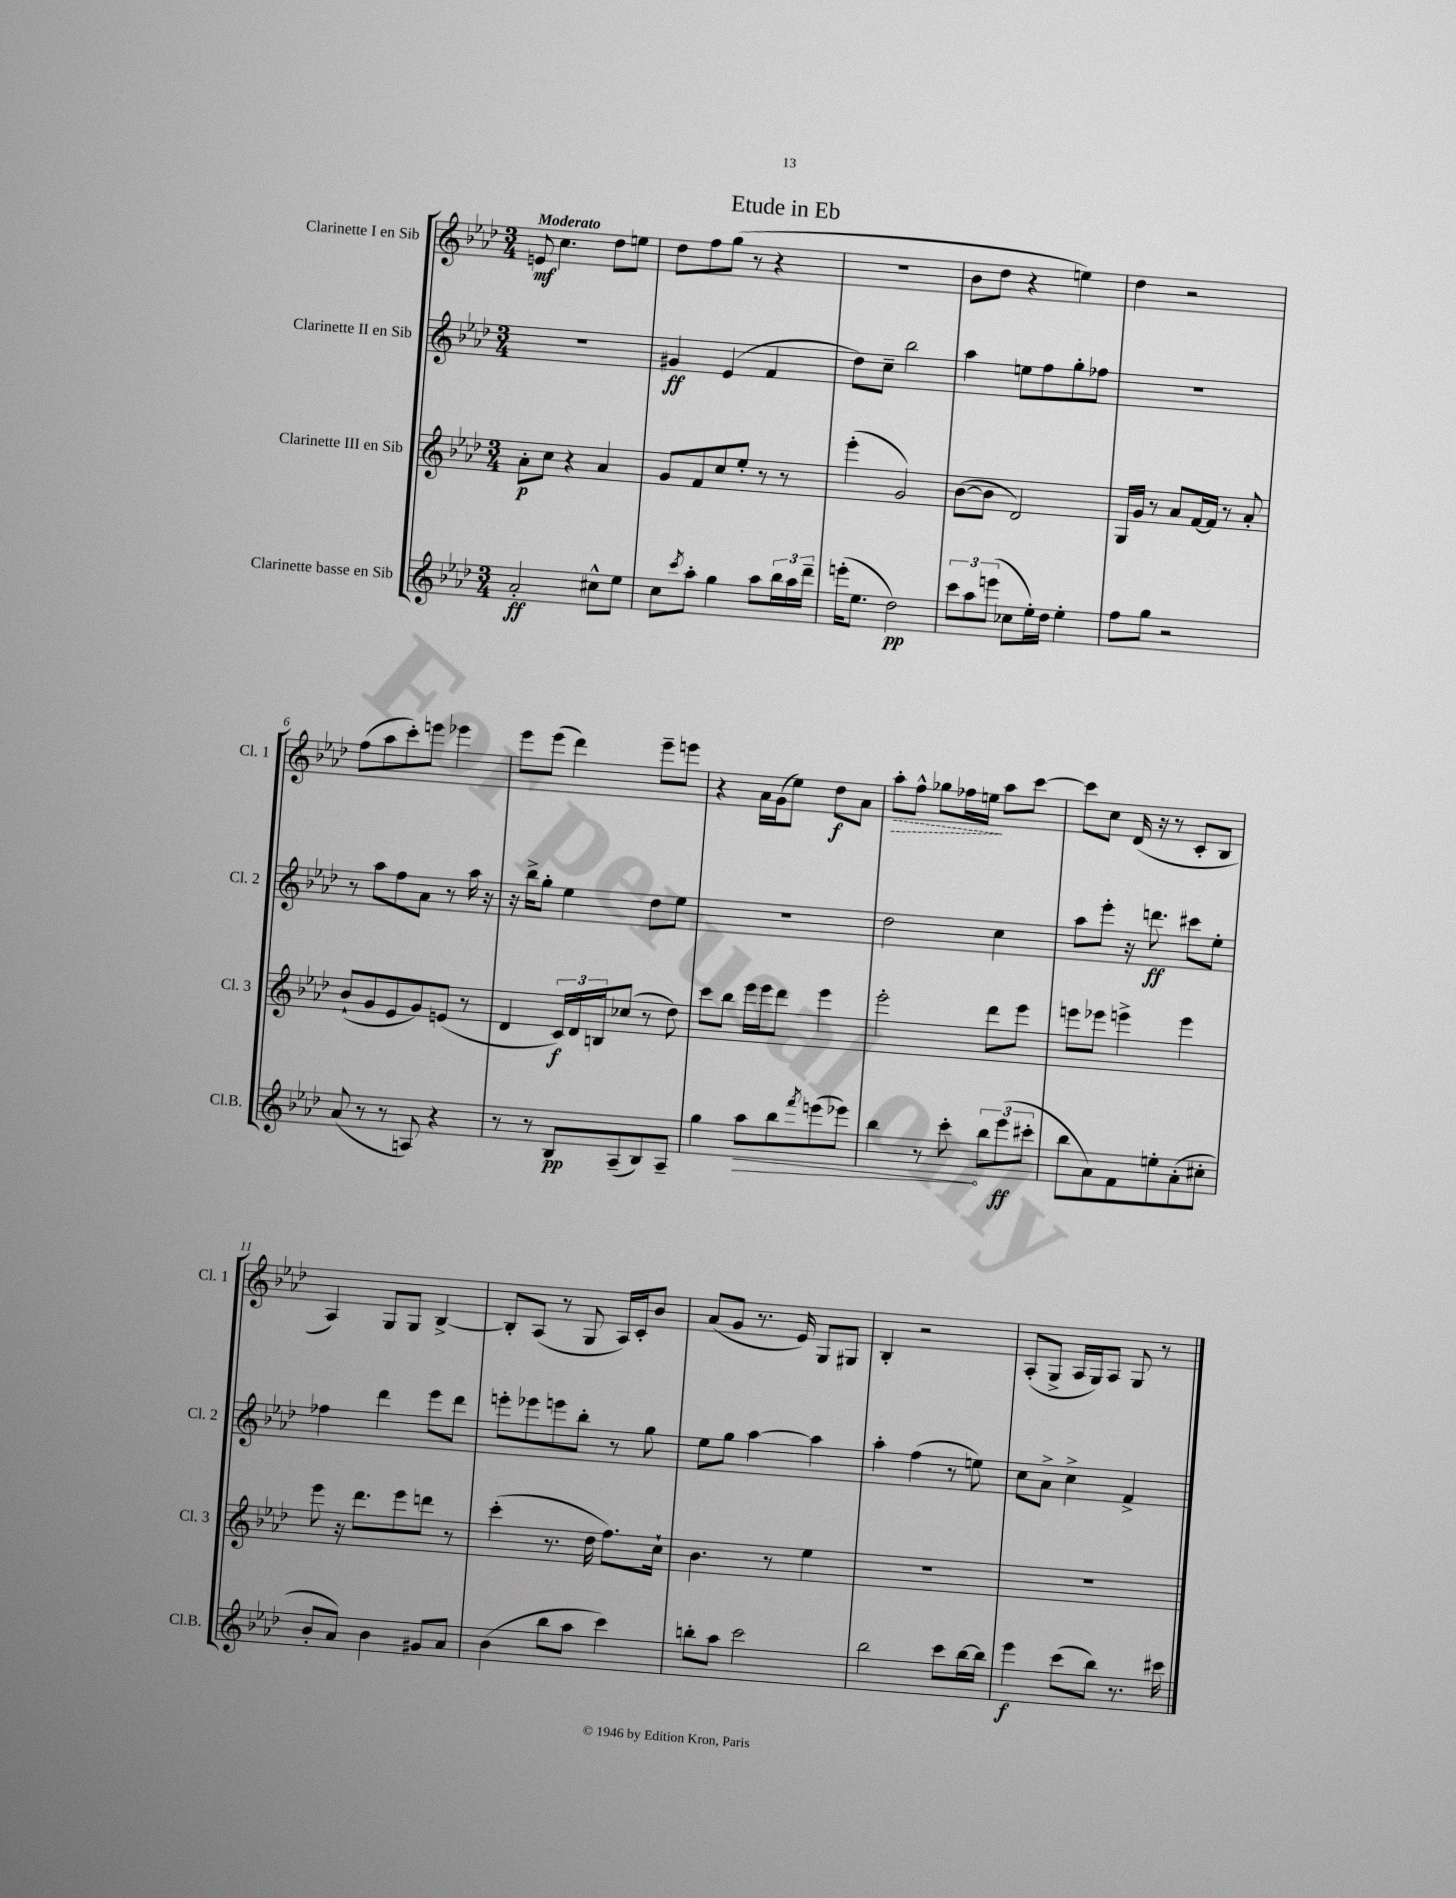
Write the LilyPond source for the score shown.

\header { title = "Etude in Eb" }
<<
\new StaffGroup <<
\new Staff = "s0" \with { instrumentName = "Clarinette I en Sib" shortInstrumentName = "Cl. 1" } {
    \clef treble \key aes \major \numericTimeSignature \time 3/4 \tempo "Moderato"
    e'8\mf c''4. des''8 e''8 |
    des''8 f''8 g''8( r8 r4 |
    R2. |
    bes'8 des''8 r4 e''4) |
    des''4 r2 |
    f''8( aes''8 c'''8-.) e'''8 ees'''4 |
    ees'''8 ees'''8( des'''4) ees'''8-- e'''8 |
    r4 aes'16 g'16( ees''8) des''8\f aes'8 |
    \once \override Hairpin.style = #'dashed-line aes''8-.\> f''8-^ ges''8 fes''16 e''16\! aes''8 c'''8~ |
    c'''8 c''8 des'16( r16 r8 c'8-. bes8 |
    aes4) g8 g8 bes4~-> |
    bes8-. aes8( r8 g8 aes16) c'16-. bes'8 |
    aes'8( g'8 r8. ees'16) g8 gis8 |
    bes4-. r2 |
    aes8-.( g8-> aes16 g16) aes8 g8 r8 \bar "|." |
}
\new Staff = "s1" \with { instrumentName = "Clarinette II en Sib" shortInstrumentName = "Cl. 2" } {
    \clef treble \key aes \major \numericTimeSignature \time 3/4
    R2. |
    gis'4\ff ees'4( f'4 |
    des''8) c''8-- bes''2 |
    aes''4 e''8 f''8 g''8-. fes''8 |
    R2. |
    r8 aes''8 f''8 aes'8 r8 aes''16 r16 |
    r16 bes''16-> g''8-. ees''4 des''8 ees''8 |
    R2. |
    des''2 c''4 |
    aes''8 ees'''8-. r16 d'''8.\ff cis'''8 ees''8-. |
    fes''4 des'''4 ees'''8 des'''8 |
    e'''8-. ees'''8 e'''8 bes''8-. r8 g''8 |
    ees''8 g''8 aes''4~ aes''4 |
    aes''4-. f''4( r8 e''8) |
    c''8 aes'8-> c''4-> f'4-> \bar "|." |
}
\new Staff = "s2" \with { instrumentName = "Clarinette III en Sib" shortInstrumentName = "Cl. 3" } {
    \clef treble \key aes \major \numericTimeSignature \time 3/4
    aes'8-.\p c''8 r4 aes'4 |
    g'8 f'8 c''8 ees''8-. r8 r8 |
    ees'''4-.( g'2) |
    bes'8~( bes'8 des'2) |
    g16 g'16 r8 aes'8 f'16~ f'16 r8 aes'8-. |
    bes'8-!( g'8 ees'8 g'8) e'8( r8 |
    des'4 \tuplet 3/2 { c'16\f) des'16 b16 } ces''8( r8 des''8) |
    c'''8 bes''8 ees'''16 ees'''16 des'''8 ees'''4 |
    ees'''2-. des'''8 ees'''8 |
    e'''8 ees'''8 e'''4-> e'''4 |
    ees'''8 r16 des'''8. ees'''8 d'''8 r8 |
    c'''4-.( r8. des''16 f''8.) c''16-! |
    bes'4. r8 ees''4 |
    R2. |
    R2. \bar "|." |
}
\new Staff = "s3" \with { instrumentName = "Clarinette basse en Sib" shortInstrumentName = "Cl.B." } {
    \clef treble \key aes \major \numericTimeSignature \time 3/4
    aes'2-.\ff cis''8-^ ees''8 |
    c''8 \acciaccatura { c'''8 } aes''8-. g''4 aes''8 \tuplet 3/2 { bes''16 aes''16 des'''16-- } |
    e'''16-.( ees''8. des''2\pp) |
    \tuplet 3/2 { c'''8 aes''8 e'''8( } ces''8 ees''16-.) des''16 ees''4-. |
    f''8 g''8 r2 |
    aes'8( r8 r8 a8) r4 |
    r8 r8 bes8\pp aes8--( bes8) aes8-- |
    g''4 \once \override Hairpin.circled-tip = ##t aes''8\> bes''8 \acciaccatura { f'''8 } e'''8( ees'''8) |
    bes''4 r8 c'''8-.\! \tuplet 3/2 { bes''8 ees'''8\ff( cis'''8-. } |
    bes''8 aes'8) f'8 e''8-. aes'8-.( cis''8-. |
    bes'8-. aes'8) bes'4 gis'8 aes'8 |
    bes'4( bes''8 aes''8 c'''4) |
    b''8-. aes''8 c'''2 |
    bes''2 c'''8 bes''16~ bes''16 |
    ees'''4\f c'''8( bes''8) r8. cis'''16 \bar "|." |
}
>>
>>
